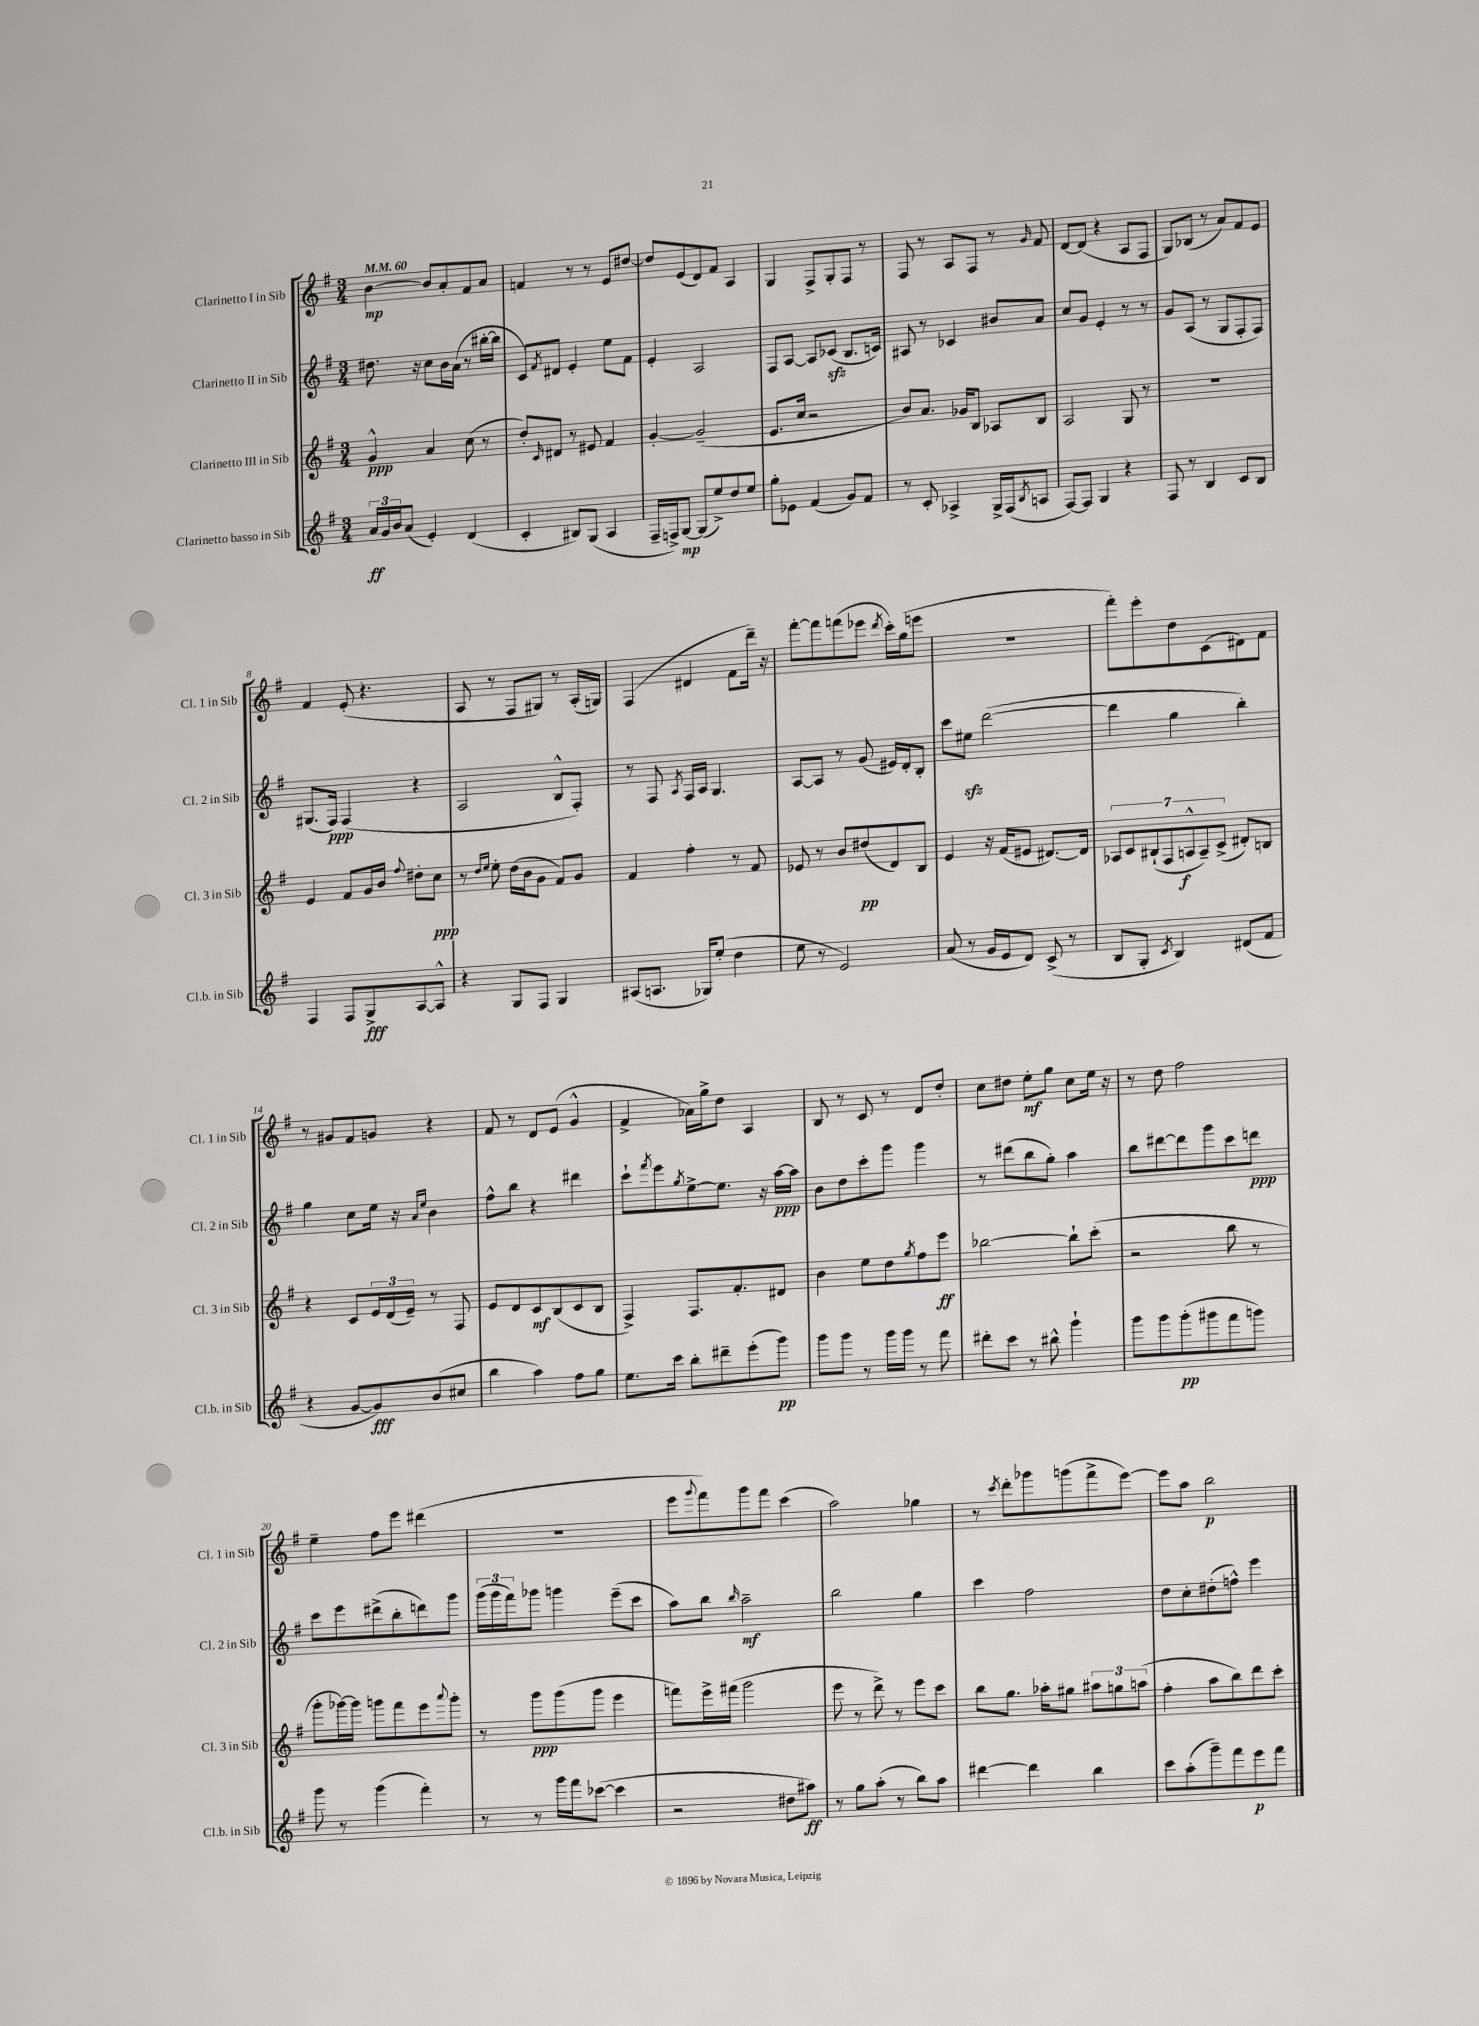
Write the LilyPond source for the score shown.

<<
\new StaffGroup <<
\new Staff = "s0" \with { instrumentName = "Clarinetto I in Sib" shortInstrumentName = "Cl. 1 in Sib" } {
    \clef treble \key g \major \numericTimeSignature \time 3/4 \tempo 4 = 60
    b'4~\mp b'8 a'8-. fis'8 a'8 |
    f'4 r8 r8 e'8 dis''8~ |
    dis''8 e'8( d'8) fis'8 a4 |
    g4 fis8-> g8-. fis8 r8 |
    fis8 r8 a8 fis8 r8 \grace { g'16 } fis'8 |
    d'8~ d'8( r4 a8 fis8 |
    g8) bes8( r8 a'8) fis'8 e'8 |
    fis'4 e'8-.( r4. |
    a8 r8 fis8 gis8) r8 a16-.( g16) |
    fis4( dis'4 fis'8 d'''16--) r16 |
    fis'''8~-. fis'''8 f'''8( ees'''8 \acciaccatura { d'''8 } c'''16-.) g''16( e'''8 |
    R2. |
    fis'''8-.) e'''8-. d''8 c'8( dis'8) fis'8 |
    r8 gis'8 fis'8 g'8 r4 |
    fis'8 r8 d'8 e'8( g'4-^ |
    fis'4-> aes'16) g''16-> d''8 a4 |
    b8 r8 c'8 r8 d'8 d''8-. |
    c''8 dis''8 e''8-.\mf g''8 c''8 e''16 r16 |
    r8 d''8 fis''2 |
    e''4-- fis''8 e'''8 dis'''4( |
    R2. |
    e'''8 \appoggiatura { g'''8 } fis'''8) g'''8 fis'''8 c'''4( |
    a''2) ges''4 |
    r8 \acciaccatura { c'''8 } d'''8-. ges'''8 g'''8( fis'''8-> e'''8~) |
    e'''8 a''8 b''2\p \bar "|." |
}
\new Staff = "s1" \with { instrumentName = "Clarinetto II in Sib" shortInstrumentName = "Cl. 2 in Sib" } {
    \clef treble \key g \major \numericTimeSignature \time 3/4
    dis''8. r16 c''8 b'16 a'16( r8 bis''16~-. bis''16 |
    c'8) \acciaccatura { fis'8 } dis'8 e'4-. e''8 fis'8 |
    e'4-. a2 |
    fis8 a8~ a8 ces'8\sfz( b8. c'16) |
    ais8 r8 ces'4 bis'8 a'8 |
    c''8 g'8 e'4-. r8 r8 |
    g'8 a8( r8 g8 fis8-. fis8) |
    gis8.( fis16\ppp) fis4( r4 |
    a2 b8-^ fis8-.) |
    r8 fis8 \acciaccatura { a8 } fis16 a16 g4. |
    a8~ a8 r8 g'8( eis'16) d'16-. b8-. |
    c'''8 eis''8\sfz d'''2~( |
    d'''4 g''4 b''4-.) |
    g''4 c''8 e''16 r16 \grace { a'16 e''16 } b'4 |
    fis''8-^ b''8 r4 dis'''4 |
    c'''8-! \acciaccatura { fis'''8 } e'''8 \acciaccatura { g''8 } e''8~-> e''8. r16 a''16~\ppp a''16 |
    b'8 d''8 c'''8-. g'''8 g'''4 |
    r8 dis'''8( b''8 g''8-.) a''4 |
    b''8 dis'''8~ dis'''8 g'''8 c'''8 d'''8\ppp |
    c'''8 e'''8 dis'''8->( b''8-. d'''8) g'''8 |
    \tuplet 3/2 { g'''16( g'''16 fis'''16) } ges'''8 g'''4 e'''8--( c'''8 |
    a''8) b''8 \grace { b''16 } a''2--\mf |
    b''2 g''4 |
    c'''4 fis''2 |
    d''8 c''8-. dis''8-.( f''8-^) e'''4 \bar "|." |
}
\new Staff = "s2" \with { instrumentName = "Clarinetto III in Sib" shortInstrumentName = "Cl. 3 in Sib" } {
    \clef treble \key g \major \numericTimeSignature \time 3/4
    g'4-^\ppp a'4 c''8( r8 |
    d''8-.) \grace { c'16 } dis'8 r8 eis'8 fis'4 |
    g'4~-. g'2--( |
    e'8. c''16 r2 |
    b'8) a'8. ges'16 b8 aes8 b8 |
    a2 g8 r8 |
    R2. |
    e'4 fis'8 g'16 b'16 \appoggiatura { fis''8 } dis''8-. c''8\ppp |
    r8 \grace { d''16 e''16 } e''8-. d''16( b'16 g'8 fis'8) g'8 |
    fis'4 fis''4-. r8 fis'8 |
    ees'8 r8 b'8 dis''8\pp( d'8) b8 |
    e'4 r16 fis'16( eis'8 dis'8.~) dis'16 |
    \tuplet 7/4 { aes8 c'8 bis8-!( fis8 a8-^\f a8--) c'8->( } dis'8-.) b8 |
    r4 c'8 \tuplet 3/2 { e'16 d'16( e'16--) } r8 fis8 |
    e'8 d'8 c'8\mf b8( c'8 b8 |
    fis4->) fis8. fis'8.-. dis'8 |
    b'4 e''8 d''8 \acciaccatura { g''8 } fis''8 e'''8\ff |
    bes''2~ bes''8-! c'''8-.( |
    r2 b''8 r8 |
    g'''8-. ges'''16~) ges'''16 g'''8 fis'''8 e'''8 \appoggiatura { a'''8 } g'''8-. |
    r8 g'''8\ppp g'''8( g'''8 e'''4 |
    f'''8) e'''16-> fis'''16( g'''2 |
    e'''8 r8 d'''8->) r8 e'''8 c'''8 |
    b''8 g''8. aes''16-. gis''8 \tuplet 3/2 { ais''8 g''8 a''8( } |
    fis''4-. a''8 b''8) d'''8 c'''8-. \bar "|." |
}
\new Staff = "s3" \with { instrumentName = "Clarinetto basso in Sib" shortInstrumentName = "Cl.b. in Sib" } {
    \clef treble \key g \major \numericTimeSignature \time 3/4
    \tuplet 3/2 { a'16\ff g'16 b'16 } a'8( e'4-.) d'4( |
    c'4-. bis8) g8( a4 |
    fis16-- f16->) g8~\mp g8( e''8->) d''8 e''8 |
    g''8-. ees'8 fis'4( g'8) fis'8 |
    r8 c'8-. aes4-> g16-> fis16( \acciaccatura { b8 } a8 |
    fis8~) fis8 g4 r4 |
    fis8 r8 b4 c'8 b8 |
    fis4 fis8 g8->\fff a8~ a8-^ |
    r4 g8 fis8 g4 |
    ais8( a8. ges16) e''8-.( d''4 |
    e''8 r8 e'2) |
    a'8( r8 g'16 e'16 d'8) c'8->( r8 |
    b8 g8-. \acciaccatura { c'8 } b4) dis'8( fis'8 |
    r4 g'8~ g'8\fff) b'8( cis''8 |
    b''4 a''4) fis''8 g''8 |
    e''8. c'''16 b''8-. dis'''8-- e'''8-.( g'''8\pp) |
    g'''8 g'''8 r8 g'''16 g'''16 r8 fis'''8 |
    dis'''8-. c'''8 r8 bis''8-^ g'''4-! |
    g'''8 g'''8 g'''8-.\pp( gis'''8 fis'''8 g'''8) |
    g'''8 r8 g'''4( fis'''4-.) |
    r8 r8 g'''16 fis'''16 ces'''8~( ces'''4 |
    r2 dis''8 ais''8\ff) |
    r8 g''8 a''8-.( r8 b''8) a''8 |
    dis'''4~ dis'''4 b''4 |
    c'''8 a''8-.( g'''8--) fis'''8 e'''8\p fis'''8 \bar "|." |
}
>>
>>
